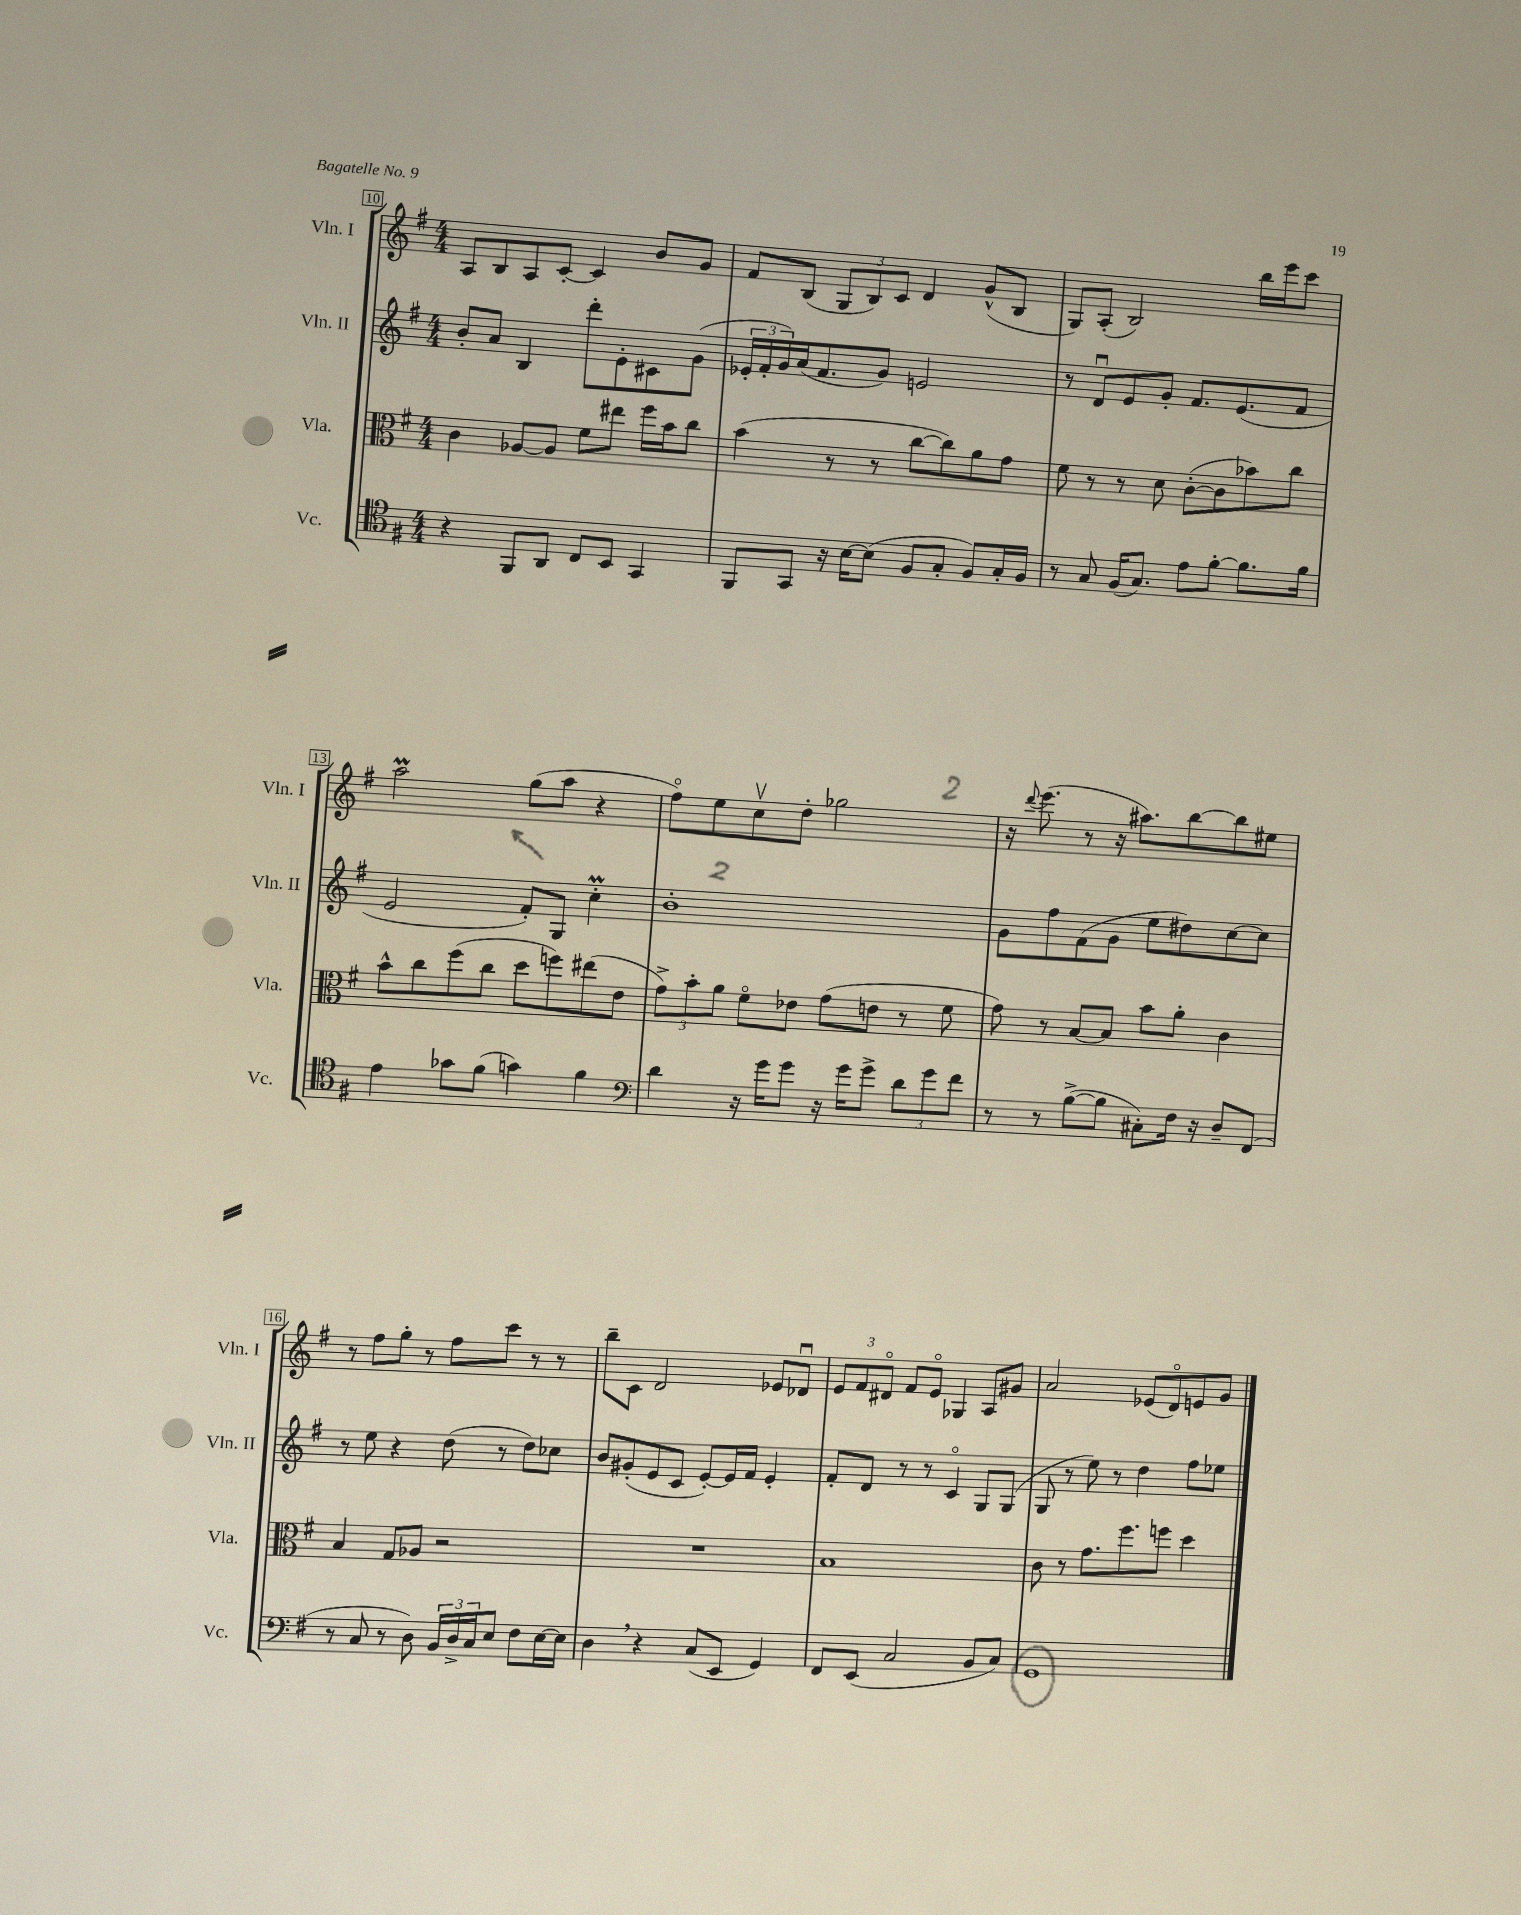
<<
\new StaffGroup <<
\new Staff = "s0" \with { instrumentName = "Vln. I" shortInstrumentName = "Vln. I" } {
    \clef treble \key g \major \numericTimeSignature \time 4/4
    a8 b8 a8 c'8~-. c'4 b'8 g'8 |
    fis'8 b8( \tuplet 3/2 { g8 b8) c'8 } d'4 g'8-^( b8 |
    g8) a8-.( b2) b''16 e'''16 c'''8 |
    a''2\prall g''8( a''8 r4 |
    fis''8\flageolet) e''8 c''8\upbow d''8-. ges''2 |
    r16 \appoggiatura { d'''8 } e'''8.( r8 r16 ais''8.) b''8~ b''8 eis''8 |
    r8 fis''8 g''8-. r8 fis''8 c'''8 r8 r8 |
    b''8-- c'8 d'2 ees'8 des'8\downbow |
    \tuplet 3/2 { e'8 fis'8 dis'8\flageolet } fis'8 e'8\flageolet ges4 a8 gis'8 |
    a'2 ees'8( d'8\flageolet) e'8 g'8 \bar "|." |
}
\new Staff = "s1" \with { instrumentName = "Vln. II" shortInstrumentName = "Vln. II" } {
    \clef treble \key g \major \numericTimeSignature \time 4/4
    b'8-. a'8 b4 d'''8-. e'8-. cis'8 g'8( |
    \tuplet 3/2 { ees'16-. fis'16-. g'16) } a'16( fis'8. g'8) e'2 |
    r8 d'8\downbow e'8 g'8-. fis'8. e'8.( fis'8 |
    e'2 fis'8-.) g8 c''4-.\prall |
    b'1-. |
    g'8 fis''8 fis'8( g'8 e''8 dis''8) c''8~ c''8 |
    r8 e''8 r4 d''8( r8 d''8) ces''8 |
    b'8 gis'8-.( e'8 c'8 e'8~-.) e'16 fis'16 e'4-. |
    fis'8-. d'8 r8 r8 c'4\flageolet g8 g8( |
    g8 r8 e''8) r8 d''4 fis''8 ees''8 \bar "|." |
}
\new Staff = "s2" \with { instrumentName = "Vla." shortInstrumentName = "Vla." } {
    \clef alto \key g \major \numericTimeSignature \time 4/4
    c'4 aes8~ aes8 fis'8 eis''8 fis''16 b'16 c''8 |
    b'4( r8 r8 c''8~ c''8) a'8 g'8 |
    fis'8 r8 r8 d'8 c'8~-.( c'8 bes'8) c''8 |
    b'8-^ c''8 fis''8( c''8 d''8 f''8) eis''8( e'8 |
    \tuplet 3/2 { g'8->) b'8-. a'8 } fis'8\flageolet ees'8 g'8( e'8 r8 fis'8 |
    g'8) r8 b8~ b8 b'8 a'8-. c'4 |
    b4 g8 aes8 r2 |
    R1 |
    b1 |
    c'8 r8 g'8. fis''8. f''8 d''4 \bar "|." |
}
\new Staff = "s3" \with { instrumentName = "Vc." shortInstrumentName = "Vc." } {
    \clef tenor \key g \major \numericTimeSignature \time 4/4
    r4 fis,8 a,8 c8 b,8 g,4 |
    fis,8 g,8 r16 b16~ b8( fis8 g8-. fis8) g16-. fis16 |
    r8 g8 fis16( g8.) e'8 fis'8~-. fis'8. fis'16 |
    e'4 ges'8 fis'8( g'4) fis'4 |
    \clef bass d'4 r16 g'16 g'8 r16 g'16 g'8-> \tuplet 3/2 { d'8 g'8 fis'8 } |
    r8 r8 b8~->( b8 cis8-.) fis16 r16 d8-- fis,8( |
    r8 c8 r8 d8) \tuplet 3/2 { b,16 d16-> c16 } e8 fis8 e16~ e16 |
    d4 \breathe r4 c8( e,8 g,4) |
    fis,8 e,8( c2 b,8 c8) |
    g,1 \bar "|." |
}
>>
>>
\layout { \context { \Score currentBarNumber = #10 \override BarNumber.stencil = #(make-stencil-boxer 0.1 0.3 ly:text-interface::print) } }
